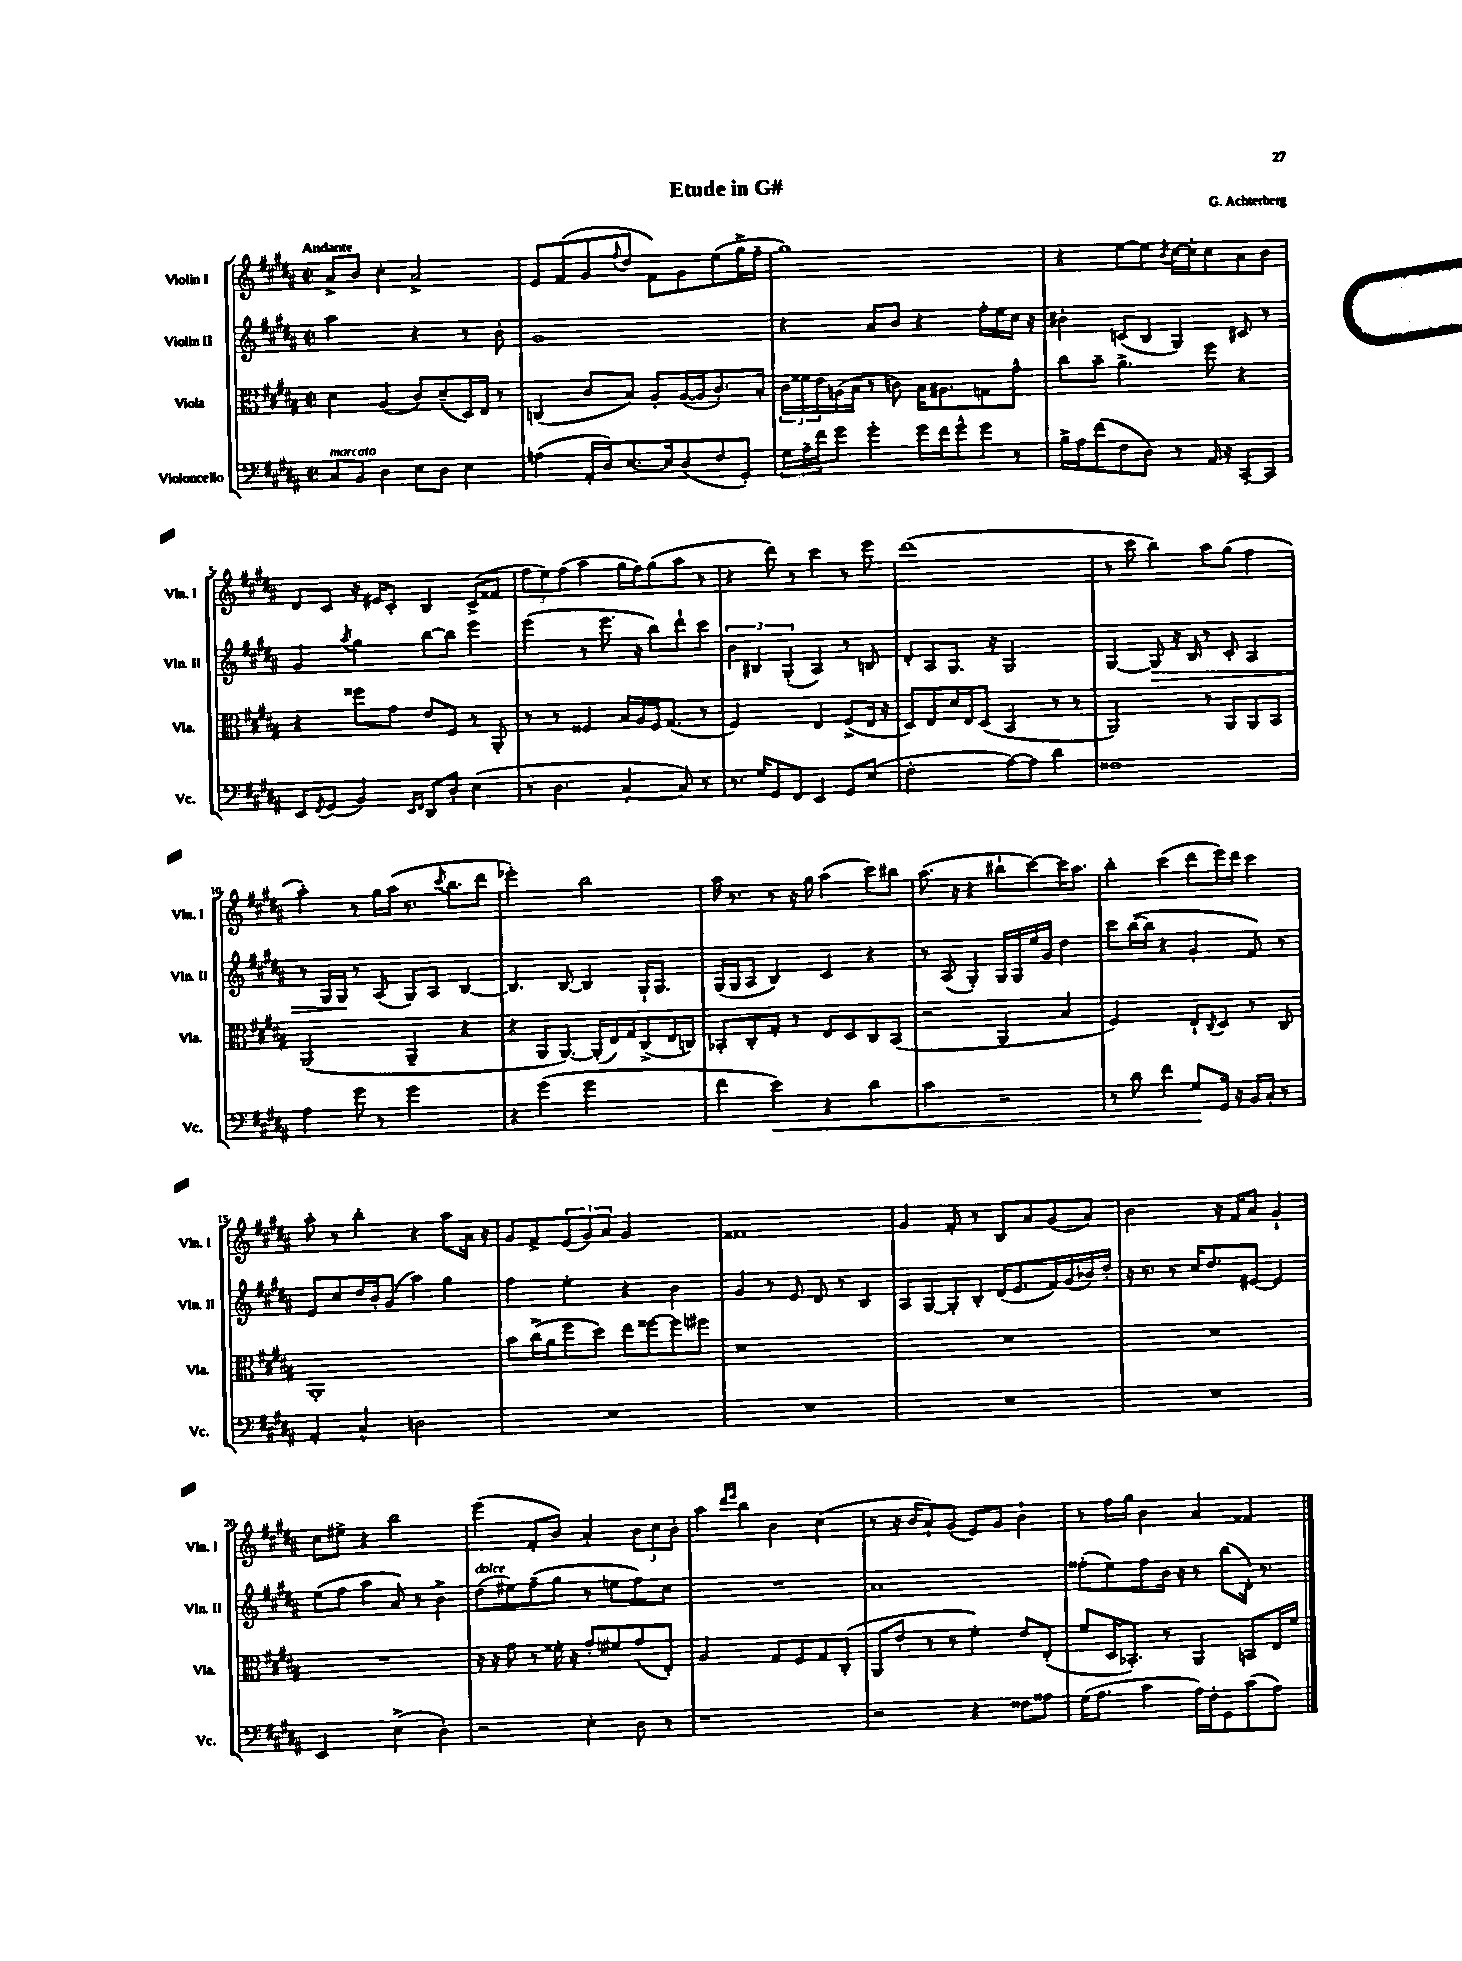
\header { title = "Etude in G#" composer = "G. Achterberg" }
<<
\new StaffGroup <<
\new Staff = "s0" \with { instrumentName = "Violin I" shortInstrumentName = "Vln. I" } {
    \clef treble \key b \major \defaultTimeSignature \time 2/2 \tempo "Andante"
    ais'8-> b'8 cis''4-. ais'2-> |
    e'8 fis'8( gis'8 \appoggiatura { fis''8 } dis''8 fis'8) gis'8 e''8( gis''16-> fis''16-- |
    gis''1) |
    r4 e''8~ e''8 \acciaccatura { b'8 } cis''16~ cis''16-. cis''8 ais'8 b'8 |
    dis'8 cis'8 r16 eis'16 cis'8-. b4 cis'8->( fisis'8 |
    \tuplet 3/2 { fis''8 e''8) fis''8( } ais''4 gis''16 fis''16) gis''8( ais''8 r8 |
    r4 dis'''8) r8 cis'''4 r8 e'''8 |
    dis'''1( |
    r8 cis'''8 b''4) ais''8 gis''8( fis''4 |
    ais''4-.) r8 gis''16 ais''16( r8. \acciaccatura { cis'''8 } b''8. dis'''8 |
    ees'''2-.) b''2 |
    ais''16 r8. r8 r16 gis''16 ais''4( cis'''8) bis''8 |
    ais''8.( r16 r4 bis''8-! cis'''8~) cis'''16 ais''8. |
    b''4-. cis'''4( dis'''8 e'''16) dis'''16 cis'''4 |
    ais''8-. r8 b''4-. r4 ais''8 ais'16 r16 |
    gis'8 fis'8-> \tuplet 3/2 { e'8( gis'8) ais'8 } gis'2 |
    fisis'1 |
    gis'4 fis'8-. r8 b8 ais'8 gis'8( ais'8) |
    b'2 r16 fis'16 ais'8 gis'4-! |
    cis''8 eis''8-> r4 b''2 |
    e'''4( fis'8-. b'8) ais'4-. \tuplet 3/2 { b'8 cis''8 b'8-. } |
    ais''4 \grace { dis'''16 e'''16 } b''4 b'4 cis''4( |
    r8 r16 b'16 ais'8-!) gis'8( e'8) gis'8 b'4-! |
    r8 fis''16 gis''16 b'4 ais'4 fisis'4 \bar "|." |
}
\new Staff = "s1" \with { instrumentName = "Violin II" shortInstrumentName = "Vln. II" } {
    \clef treble \key b \major \defaultTimeSignature \time 2/2
    ais''2 r4 r8 b'8-. |
    gis'1 |
    r4 ais'8 b'8 r4 fis''16-. e''16 cis''16 r16 |
    bis'4-. c'8( b8 gis4) cis'8 r8 |
    gis'4 \acciaccatura { ais''8 } gis''4 b''8~ b''8 e'''4 |
    e'''4( r8 e'''8. r16 b''8) dis'''8-! cis'''8 |
    \tuplet 3/2 { b'4 bis4 gis4-.( } ais4) r8 b8 |
    dis'8-. ais8 gis8. r16 gis2 |
    gis4~ gis8\> r16 b16 r8 cis'8-. ais4 |
    r8 gis16 gis16\! r8 ais8( gis8) ais8 b4~ |
    b4. b8~ b4 gis16-! gis8. |
    gis16( gis16 ais8 b4) cis'4 r4 |
    r8 ais8( gis4-.) gis16 gis16 e''16 gis'16 dis''4 |
    cis'''8 b''16~( b''16 r4 gis'4-. fis'8) r8 |
    e'8 cis''8 dis''16 b'16-. gis'8( ais''4) gis''4 |
    fis''4 e''4-. r4 b'4 |
    gis'4 r8 e'8 dis'8 r8 b4 |
    ais8 gis8~ gis8-. b8-. dis'16( e'8. fis'16) gis'16( bes'16) dis''16-. |
    r16 r8. r8 cis''16 dis''8. eis'8~ eis'4 |
    e''8( fis''8 ais''4 ais'8) r8 b'4-> |
    dis''8^\markup { \italic "dolce" }( eis''8) fis''8--( gis''8 r8 e''8 fis''8) cis''8 |
    R1 |
    ais'1 |
    fisis''8-.( e''8) fisis''8 b'16 r16 r8 b''8( dis'16-.) r8. \bar "|." |
}
\new Staff = "s2" \with { instrumentName = "Viola" shortInstrumentName = "Vla." } {
    \clef alto \key b \major \defaultTimeSignature \time 2/2
    dis'4 ais4( cis'8) dis'8--( dis16) e16 r8 |
    c4( cis'8 b8) ais8-. ais16~( ais16 cis'8.-.) b16-. |
    \tuplet 3/2 { cis'16 fisis'16 e'16 } a16( b16 r8 c'8) b16 ais8. g8 gis'8-^ |
    cis''8 b'8-- ais'4.-> fis''8 r4 |
    r4 fisis''8 gis'8 e'8 fis8 r8 ais,8-. |
    r8 r8 fisis4 b16 ais16 fisis16 gis8.( r8 |
    fis2) e4 fis8->( e16 r16 |
    dis8) e8 dis'16 e16 dis8( b,4 r8 r8 |
    ais,2) r8 ais,8 ais,8 b,8 |
    ais,2( ais,4-- r4 |
    r4 ais,8 ais,8.~) ais,16-.( e16) gis16 cis8->( e16 c16) |
    bes,8-. cis8-. gis8-. r8 e8 dis8 cis8 bes,8( |
    r2 ais,4 b4 |
    fis2) e8-! \acciaccatura { cis8 } dis8 r8 cis8 |
    ais,1-. |
    b'8 cis''16->( ais'16 fis''8 dis''8) e''8 fisis''8~ fisis''8 fis''8 |
    r1 |
    R1 |
    R1 |
    R1 |
    r16 r16 gis'8 r8 fisis'16-. r16 gis'8-. fis'8 gis'8( e8-.) |
    ais2 gis8 fis8 gis8 cis8-.( |
    ais,8 e'8-. r8 r8 fis'4-.) e'8 e8-.( |
    fis'8 dis16 bes,8.-.) r8 ais,4 b,8 e16 fis'16 \bar "|." |
}
\new Staff = "s3" \with { instrumentName = "Violoncello" shortInstrumentName = "Vc." } {
    \clef bass \key b \major \defaultTimeSignature \time 2/2
    cis8^\markup { \italic "marcato" } b,8 dis4 e8 dis8 e4 |
    a4( ais,16-. dis16) e8.~ e16 dis8( fis8 gis,8-.) |
    \tuplet 3/2 { gis16 ais16-- fis'16 } gis'8 gis'4-. gis'16 fis'16 gis'8-^ gis'8 r8 |
    b16-> ais16 fis'8( fis8 dis8) r8 ais,16 r16 cis,8~-. cis,8 |
    e,8 \acciaccatura { fis,8 } gis,8( b,4) \grace { e,16 fis,16 } dis,8 dis8-. e4( |
    r8 dis4. cis4~-. cis8) r8 |
    r8. gis16 gis,8 fis,8 e,4 gis,8 e8( |
    fis2-. ais8~) ais8 dis'4 |
    fisis1 |
    ais4 gis'8 r8 gis'2 |
    r4 gis'4( gis'2 |
    fis'4 e'4\<) r4 dis'4 |
    cis'2 r2 |
    r8 dis'8 fis'4 gis8\! gis,16 r16 b,16 cis16-. r8 |
    ais,4-. cis4-^ d2 |
    R1 |
    R1 |
    R1 |
    R1 |
    e,2 e4->( dis4-.) |
    r2 e4-. dis8 r8 |
    r1 |
    r2 r4 fisis8 aisis8 |
    gis16( ais8. cis'4 ais16) fis16-. gis,8 cis'8( ais8) \bar "|." |
}
>>
>>
